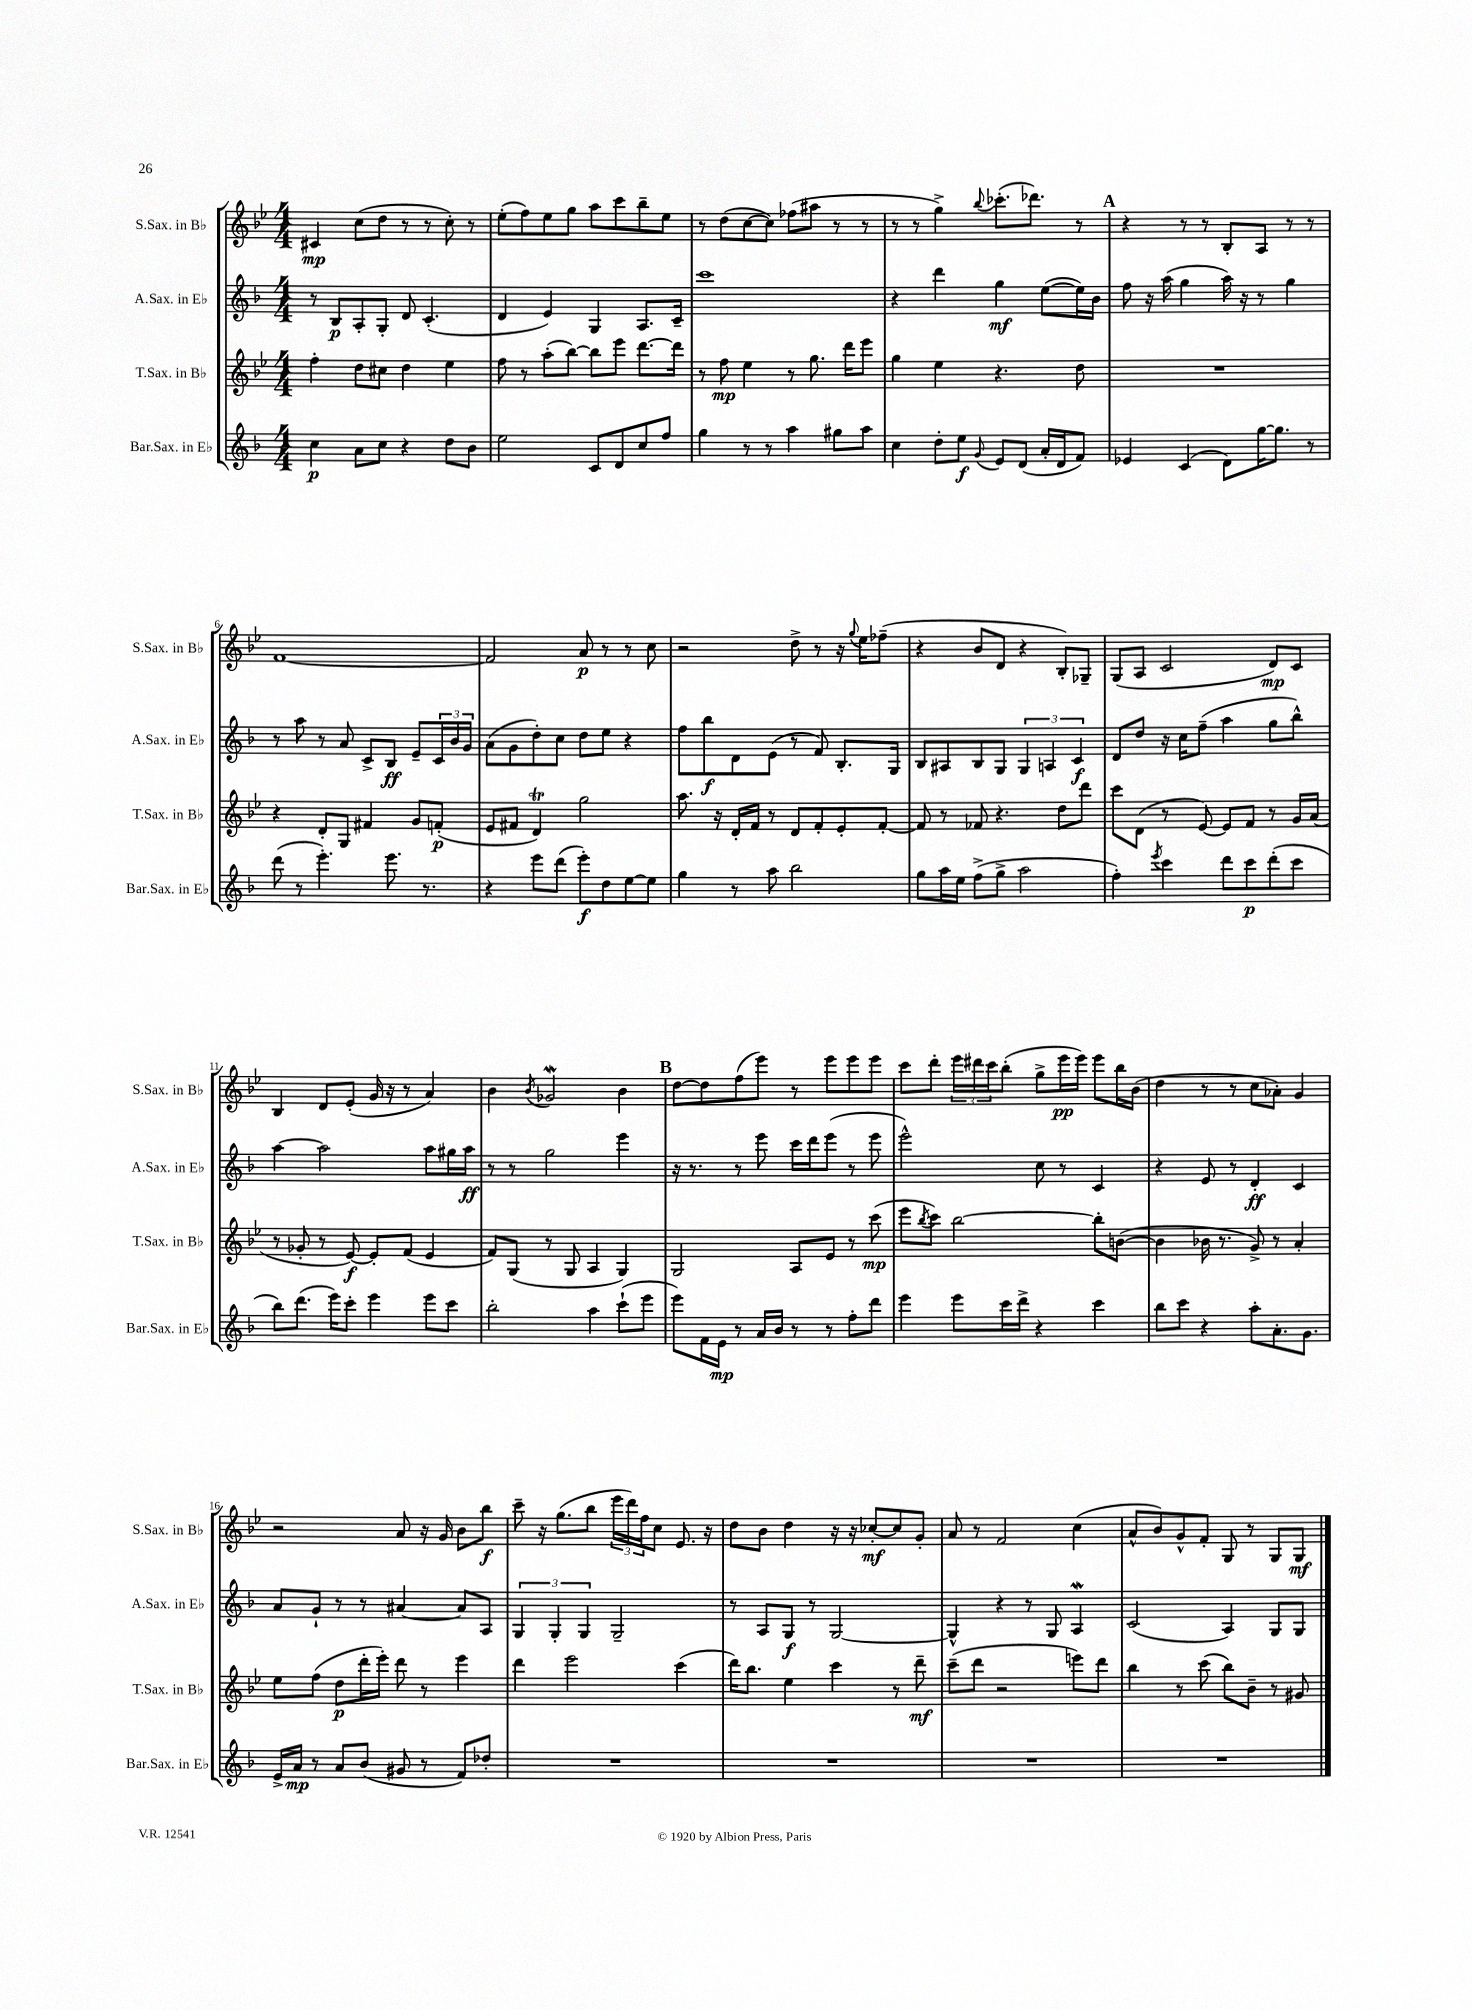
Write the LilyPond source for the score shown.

<<
\new StaffGroup <<
\new Staff = "s0" \with { instrumentName = "S.Sax. in Bb" shortInstrumentName = "S.Sax. in Bb" } {
    \clef treble \key bes \major \numericTimeSignature \time 4/4
    cis'4\mp c''8( d''8 r8 r8 c''8-.) r8 |
    ees''8-.( f''8) ees''8 g''8 a''8 c'''8 bes''8-- ees''8 |
    r8 d''8( c''8~ c''8) fes''8( ais''8 r8 r8 |
    r8 r8 g''4->) \appoggiatura { bes''8 } ces'''8.-.( des'''8.) r8 |
    \mark \markup { \bold "A" } r4 r8 r8 bes8-. a8 r8 r8 |
    f'1~ |
    f'2 a'8\p r8 r8 c''8 |
    r2 d''8-> r8 r16 \appoggiatura { g''8 } ees''16 fes''8--( |
    r4 bes'8 d'8 r4 bes8-.) ges8-- |
    g8( a8 c'2 d'8\mp) c'8 |
    bes4 d'8 ees'8-.( g'16 r16 r8 a'4) |
    bes'4 \acciaccatura { bes'8 } ges'2\mordent bes'4 |
    \mark \markup { \bold "B" } d''8~ d''8 f''8( ees'''8) r8 ees'''8 ees'''8 ees'''8 |
    c'''8 d'''8-. \tuplet 3/2 { ees'''16 dis'''16 c'''16 } bes''8-.( g''8-> ees'''16\pp ees'''16) ees'''8 bes''16 bes'16( |
    d''4 r8 r8 c''8 aes'8-.) g'4 |
    r2 a'8 r16 g'16 bes'8 bes''8\f |
    c'''8-- r16 g''8.( bes''8 \tuplet 3/2 { ees'''16 d'''16) f''16 } c''8 ees'8. r16 |
    d''8 bes'8 d''4 r16 r16 ces''8~-.\mf ces''8 g'8-. |
    a'8 r8 f'2 c''4( |
    a'8-^ bes'8) g'8-^ f'8-. g8 r8 g8 g8\mf \bar "|." |
}
\new Staff = "s1" \with { instrumentName = "A.Sax. in Eb" shortInstrumentName = "A.Sax. in Eb" } {
    \clef treble \key f \major \numericTimeSignature \time 4/4
    r8 bes8\p a8-. g8-. d'8 c'4.-.( |
    d'4 e'4) g4 a8. c'16-- |
    c'''1 |
    r4 d'''4 g''4\mf e''8~( e''16) bes'16 |
    \mark \markup { \bold "A" } f''8 r16 a''16( g''4 a''16) r16 r8 g''4 |
    r8 a''8 r8 a'8 c'8-> bes8\ff e'8-- \tuplet 3/2 { c'16 bes'16 g'16 } |
    a'8( g'8 d''8-.) c''8 d''8 e''8 r4 |
    f''8 bes''8\f d'8 e'8( r8 f'8) bes8.-. g16 |
    bes8 ais8 bes8 g8 \tuplet 3/2 { g4 a4 c'4\f } |
    d'8 d''8 r16 c''16 f''8--( a''4 g''8 bes''8-^) |
    a''4~ a''2 a''8 gis''16 a''16\ff |
    r8 r8 g''2 e'''4 |
    \mark \markup { \bold "B" } r16 r8. r8 e'''8 c'''16 d'''16 e'''8( r8 e'''8 |
    e'''2-^) c''8 r8 c'4 |
    r4 e'8 r8 d'4-.\ff c'4 |
    a'8 g'8-! r8 r8 ais'4~ ais'8 a8 |
    \tuplet 3/2 { g4 g4-. g4 } g2-- |
    r8 a8 g8\f r8 g2~ |
    g4-^ r4 r8 g8 a4\mordent |
    c'2( a4) g8 g8 \bar "|." |
}
\new Staff = "s2" \with { instrumentName = "T.Sax. in Bb" shortInstrumentName = "T.Sax. in Bb" } {
    \clef treble \key bes \major \numericTimeSignature \time 4/4
    f''4-. d''8 cis''8 d''4 ees''4 |
    f''8 r8 a''8-.( bes''8~) bes''8 ees'''8 d'''8.~ d'''16 |
    r8 f''8\mp ees''4 r8 g''8. d'''16 ees'''8 |
    g''4 ees''4 r4. d''8 |
    \mark \markup { \bold "A" } R1 |
    r4 d'8-. g8 fis'4 g'8 f'8-.\p( |
    ees'8 fis'8 d'4\trill) g''2 |
    a''8. r16 d'16-. f'16 r8 d'8 f'8-. ees'8-. f'8~-. |
    f'8 r8 fes'8 r4. d''8 d'''8 |
    c'''8 d'8( r8 ees'8~) ees'8 f'8 r8 g'16 a'16( |
    r8 ges'8-. r8 ees'8~\f) ees'8-. f'8( ees'4 |
    f'8) g8( r8 g8 a4 g4) |
    \mark \markup { \bold "B" } g2 a8 ees'8 r8 c'''8\mp( |
    ees'''8 \acciaccatura { bes''8 } c'''8) bes''2~ bes''8-. b'8~( |
    b'4 bes'16 r8. g'8->) r8 a'4-. |
    ees''8 f''8( d''8\p d'''16-. ees'''16-.) d'''8 r8 ees'''4 |
    d'''4 ees'''2 c'''4( |
    d'''16) bes''8. ees''4 c'''4 r8 d'''8--\mf |
    c'''8--( d'''8 r2 e'''8) d'''8 |
    bes''4 r8 c'''8( bes''8) bes'8-- r8 gis'8 \bar "|." |
}
\new Staff = "s3" \with { instrumentName = "Bar.Sax. in Eb" shortInstrumentName = "Bar.Sax. in Eb" } {
    \clef treble \key f \major \numericTimeSignature \time 4/4
    c''4\p a'8 c''8 r4 d''8 bes'8 |
    e''2 c'8 d'8 c''8 f''8 |
    g''4 r8 r8 a''4 gis''8 a''8 |
    c''4 d''8-. e''8\f \appoggiatura { g'8 } e'8 d'8( a'16-. d'16 f'8) |
    \mark \markup { \bold "A" } ees'4 c'4( d'8) g''16~ g''8. r8 |
    d'''8( r8 e'''4.-.) e'''8. r8. |
    r4 e'''8 d'''8( e'''8-.\f) d''8 e''8~ e''8 |
    g''4 r8 a''8 bes''2 |
    g''8 a''16 e''16 f''8->( g''8-> a''2 |
    f''4-.) \acciaccatura { e'''8 } c'''4 d'''8 c'''8\p d'''8-.( c'''8 |
    bes''8) d'''8.( e'''16) c'''8-. e'''4 e'''8 c'''8 |
    bes''2-. a''4 c'''8-!( e'''8 |
    \mark \markup { \bold "B" } e'''8) f'16 e'16\mp r8 a'16 bes'16 r8 r8 f''8-. d'''8 |
    e'''4 e'''8 c'''16 d'''16-> r4 c'''4 |
    bes''8 c'''8 r4 a''8-. a'8.-. g'8. |
    e'16-> a'16\mp r8 a'8 bes'8( gis'8 r8 f'8) des''8-. |
    R1 |
    R1 |
    R1 |
    R1 \bar "|." |
}
>>
>>
